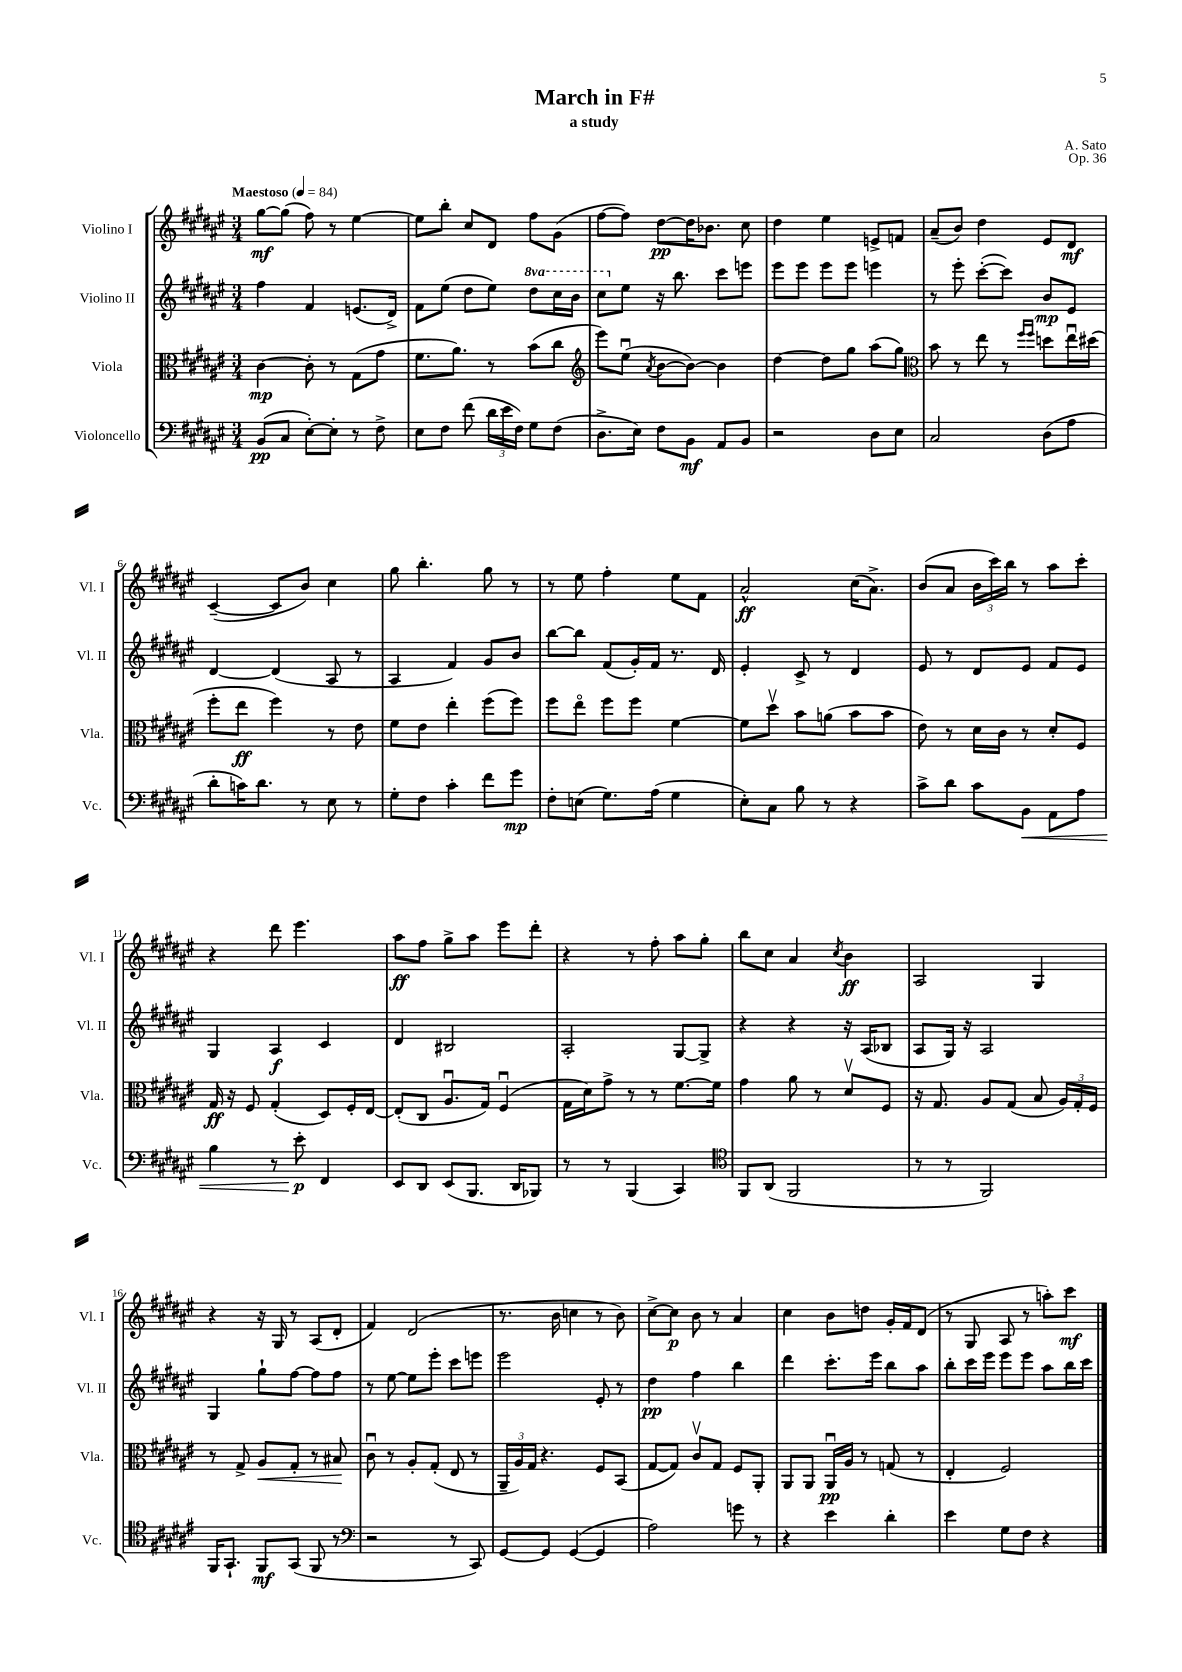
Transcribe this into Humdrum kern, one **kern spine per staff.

**kern	**dynam	**kern	**dynam	**kern	**dynam	**kern	**dynam
*part4	*part4	*part3	*part3	*part2	*part2	*part1	*part1
*staff4	*staff4	*staff3	*staff3	*staff2	*staff2	*staff1	*staff1
*I"Violoncello	*	*I"Viola	*	*I"Violino II	*	*I"Violino I	*
*I'Vc.	*	*I'Vla.	*	*I'Vl. II	*	*I'Vl. I	*
*clefF4	*	*clefC3	*	*clefG2	*	*clefG2	*
*k[f#c#g#d#a#e#]	*	*k[f#c#g#d#a#e#]	*	*k[f#c#g#d#a#e#]	*	*k[f#c#g#d#a#e#]	*
*M3/4	*	*M3/4	*	*M3/4	*	*M3/4	*
*MM84	*	*MM84	*	*MM84	*	*MM84	*
=1	=1	=1	=1	=1	=1	=1	=1
!	!	!	!	!	!	!LO:TX:a:B:t=Maestoso	!
(8BB/L	pp	[4c#\	mp	4ff#\	.	[8gg#\L	mf
8C#/J	.	.	.	.	.	(8gg#\J]	.
[8E#'\L)	.	8c#'\]	.	4f#/	.	8ff#\)	.
8E#'\J]	.	8r	.	.	.	8r	.
8r	.	(8G#\L	.	(8.en/L	.	[4ee#\	.
8F#^\	.	8g#\J	.	.	.	.	.
.	.	.	.	16d#^/Jk)	.	.	.
=2	=2	=2	=2	=2	=2	=2	=2
8E#\L	.	8.f#\L	.	8f#\L	.	8ee#\L]	.
8F#\J	.	.	.	(8ee#\J	.	8bb'\J	.
.	.	8.a#\J)	.	.	.	.	.
(8f#\	.	.	.	8dd#\L	.	8cc#/L	.
24d#\LL	.	8r	.	8ee#\J)	.	8d#/J	.
24e#\	.	.	.	.	.	.	.
24F#\JJ)	.	.	.	.	.	.	.
*	*	*	*	*8va	*	*	*
8G#\L	.	(8b\L	.	8ddd#\L	.	8ff#\L	.
(8F#\J	.	8cc#\J	.	16ccc#\L	.	(8g#\J	.
.	.	.	.	16bb\JJ	.	.	.
=3	=3	=3	=3	=3	=3	=3	=3
*	*	*clefG2	*	*	*	*	*
8.D#^\L	.	8eee#\L)	.	8ccc#\L	.	[8ff#\L	.
*	*	*	*	*X8va	*	*	*
.	.	(8ee#u\J	.	8ee#\J	.	8ff#\J])	.
16E#\Jk)	.	.	.	.	.	.	.
.	.	8qa#/	.	.	.	.	.
8F#\L	.	[8b\L	.	16r	.	[8dd#\L	pp
.	.	.	.	8.bb\	.	.	.
8BB\J	mf	8b\J_)	.	.	.	16dd#\K]	.
.	.	.	.	.	.	8.b-X\J	.
8AA#/L	.	4b\]	.	8ccc#\L	.	.	.
8BB/J	.	.	.	8eeen\J	.	8cc#\	.
=4	=4	=4	=4	=4	=4	=4	=4
2r	.	[4dd#\	.	8eee#\L	.	4dd#\	.
.	.	.	.	8eee#\J	.	.	.
.	.	8dd#\L]	.	8eee#\L	.	4ee#\	.
.	.	8gg#\J	.	8eee#\J	.	.	.
8D#\L	.	(8aa#\L	.	4eeen\	.	8en^/L	.
8E#\J	.	8gg#\J)	.	.	.	8fn/J	.
=5	=5	=5	=5	=5	=5	=5	=5
*	*	*clefC3	*	*	*	*	*
2C#/	.	8b\	.	8r	.	(8a#~/L	.
.	.	8r	.	8eee#'\	.	8b/J)	.
.	.	8ee#\	.	([8ccc#'\L	.	4dd#\	.
.	.	8r	.	8ccc#\J])	.	.	.
.	.	16qqff#/LL	.	.	.	.	.
.	.	16qqff#/JJ	.	.	.	.	.
(8D#\L	.	8ddn\L	.	8b/L	mp	8e#/L	.
8A#\J	.	16ee#u\L	.	8e#/J	.	8d#/J	mf
.	.	(16dd#X\JJ	.	.	.	.	.
!!LO:LB:g=z
=6	=6	=6	=6	=6	=6	=6	=6
8d#'\L	.	8ff#'\L	.	[4d#/	.	([4c#~/	.
16cn\K)	.	8ee#\J	ff	.	.	.	.
8.d#\J	.	.	.	.	.	.	.
.	.	4ff#\)	.	(4d#/]	.	8c#/L]	.
8r	.	.	.	.	.	8b/J)	.
8E#\	.	8r	.	8A#/	.	4cc#\	.
8r	.	8e#\	.	8r	.	.	.
=7	=7	=7	=7	=7	=7	=7	=7
8G#'\L	.	8f#\L	.	4A#/	.	8gg#\	.
8F#\J	.	8e#\J	.	.	.	4.bb'\	.
4c#'\	.	4ee#'\	.	4f#/)	.	.	.
8f#\L	.	(8ff#\L	.	8g#/L	.	8gg#\	.
8g#\J	mp	8ff#\J)	.	8b/J	.	8r	.
=8	=8	=8	=8	=8	=8	=8	=8
8F#'\L	.	8ff#\L	.	[8bb\L	.	8r	.
(8En\J	.	8ee#\J	.	8bb\J]	.	8ee#\	.
8.G#\L)	.	8ff#\L	.	(8f#/L	.	4ff#'\	.
.	.	8ff#\J	.	16g#'/L)	.	.	.
(16A#\Jk	.	.	.	16f#/JJ	.	.	.
4G#\	.	[4f#\	.	8.r	.	8ee#\L	.
.	.	.	.	.	.	8f#\J	.
.	.	.	.	16d#/	.	.	.
=9	=9	=9	=9	=9	=9	=9	=9
8E#'\L)	.	8f#\L]	.	4e#'/	.	2a#^^/	ff
8C#\J	.	8dd#v\J	.	.	.	.	.
8B\	.	8b\L	.	8c#^/	.	.	.
8r	.	(8an\J	.	8r	.	.	.
4r	.	8b\L	.	4d#/	.	(16cc#\KL	.
.	.	.	.	.	.	8.a#^\J)	.
.	.	8b\J	.	.	.	.	.
=10	=10	=10	=10	=10	=10	=10	=10
8c#^\L	.	8e#\)	.	8e#/	.	(8b/L	.
8d#\J	.	8r	.	8r	.	8a#/J	.
8c#\L	.	16d#\LL	.	8d#/L	.	24b\LL	.
.	.	.	.	.	.	24ccc#\)	.
.	.	16c#\JJ	.	.	.	.	.
.	.	.	.	.	.	24bb\JJ	.
!	!LO:HP:b	!	!	!	!	!	!
8BB\J	<	8r	.	8e#/J	.	8r	.
8AA#\L	.	8d#'/L	.	8f#/L	.	8aa#\L	.
8A#\J	.	8F#/J	.	8e#/J	.	8ccc#'\J	.
!!LO:LB:g=z
=11	=11	=11	=11	=11	=11	=11	=11
4B\	.	16G#/	ff	4G#/	.	4r	.
.	.	16r	.	.	.	.	.
.	.	8F#/	.	.	.	.	.
8r	.	(4G#'/	.	4A#/	f	8ddd#\	.
8e#'\	p	.	.	.	.	4.eee#\	.
4FF#/	[	8D#/L)	.	4c#/	.	.	.
.	.	16F#'/L	.	.	.	.	.
.	.	[16E#/JJ	.	.	.	.	.
=12	=12	=12	=12	=12	=12	=12	=12
8EE#/L	.	(8E#'/L]	.	4d#/	.	8aa#\L	ff
8DD#/J	.	8C#/J	.	.	.	8ff#\J	.
(8EE#/L	.	8.A#u/L	.	2B#X/	.	8gg#^\L	.
8.BBB/J	.	.	.	.	.	8aa#\J	.
.	.	16G#/Jk)	.	.	.	.	.
.	.	(4F#u/	.	.	.	8eee#\L	.
16DD#/KL	.	.	.	.	.	.	.
8BBB-X/J)	.	.	.	.	.	8ddd#'\J	.
=13	=13	=13	=13	=13	=13	=13	=13
8r	.	16G#\LL	.	2A#'/	.	4r	.
.	.	16d#\J)	.	.	.	.	.
8r	.	8g#^\J	.	.	.	.	.
(4BBB/	.	8r	.	.	.	8r	.
.	.	8r	.	.	.	8ff#'\	.
4CC#/)	.	[8.f#\L	.	[8G#/L	.	8aa#\L	.
.	.	.	.	8G#^/J]	.	8gg#'\J	.
.	.	16f#\Jk]	.	.	.	.	.
=14	=14	=14	=14	=14	=14	=14	=14
*clefC4	*	*	*	*	*	*	*
8FF#/L	.	4g#\	.	4r	.	8bb\L	.
(8AA#/J	.	.	.	.	.	8cc#\J	.
2FF#/	.	8a#\	.	4r	.	4a#/	.
.	.	8r	.	.	.	.	.
.	.	.	.	.	.	8qcc#/	.
.	.	8d#v/L	.	16r	.	4b\	ff
.	.	.	.	(16A#/KL	.	.	.
.	.	8F#/J	.	8B-X/J	.	.	.
=15	=15	=15	=15	=15	=15	=15	=15
8r	.	16r	.	8A#/L	.	2A#/	.
.	.	8.G#/	.	.	.	.	.
8r	.	.	.	16G#/Jk)	.	.	.
.	.	.	.	16r	.	.	.
2FF#/)	.	8A#/L	.	2A#/	.	.	.
.	.	(8G#/J	.	.	.	.	.
.	.	8B/	.	.	.	4G#/	.
.	.	24A#/LL)	.	.	.	.	.
.	.	24G#'/	.	.	.	.	.
.	.	24F#/JJ	.	.	.	.	.
!!LO:LB:g=z
=16	=16	=16	=16	=16	=16	=16	=16
16FF#/KL	.	8r	.	4G#/	.	4r	.
8.GG#`/J	.	.	.	.	.	.	.
.	.	8G#^/	.	.	.	.	.
!	!	!	!LO:HP:b	!	!	!	!
8FF#/L	mf	8A#/L	<	8gg#`\L	.	16r	.
.	.	.	.	.	.	16G#/	.
(8GG#/J	.	8G#'/J	.	[8ff#\J	.	8r	.
8FF#/	.	8r	.	8ff#\L]	.	(8A#/L	.
8r	.	8B#X/	.	8ff#\J	.	8d#'/J	.
.	.	.	[	.	.	.	.
=17	=17	=17	=17	=17	=17	=17	=17
*clefF4	*	*	*	*	*	*	*
2r	.	8c#u\	.	8r	.	4f#/)	.
.	.	8r	.	[8ee#\	.	.	.
.	.	8A#'/L	.	8ee#\L]	.	(2d#/	.
.	.	(8G#'/J	.	8eee#'\J	.	.	.
8r	.	8E#/	.	8ccc#\L	.	.	.
8CC#/)	.	8r	.	8eeen\J	.	.	.
=18	=18	=18	=18	=18	=18	=18	=18
[8GG#/L	.	24AA#~/LL	.	2eee#\	.	8.r	.
.	.	24A#/)	.	.	.	.	.
.	.	24G#/JJ	.	.	.	.	.
8GG#/J]	.	4.r	.	.	.	.	.
.	.	.	.	.	.	16b\	.
([4GG#/	.	.	.	.	.	4ccn\	.
4GG#/]	.	8F#/L	.	8e#'/	.	8r	.
.	.	(8BB/J	.	8r	.	8b\)	.
=19	=19	=19	=19	=19	=19	=19	=19
2A#\)	.	[8G#/L	.	4dd#\	pp	[8cc#^\L	.
.	.	8G#/J])	.	.	.	8cc#\J]	p
.	.	8c#v/L	.	4ff#\	.	8b\	.
.	.	8G#/J	.	.	.	8r	.
8gn\	.	8F#/L	.	4bb\	.	4a#/	.
8r	.	8AA#'/J	.	.	.	.	.
=20	=20	=20	=20	=20	=20	=20	=20
4r	.	8AA#/L	.	4ddd#\	.	4cc#\	.
.	.	8AA#/J	.	.	.	.	.
4e#\	.	16AA#u/LL	pp	8.ccc#'\L	.	8b\L	.
.	.	16A#/JJ	.	.	.	.	.
.	.	8r	.	.	.	8ddn\J	.
.	.	.	.	16eee#\Jk	.	.	.
4d#'\	.	(8Gn/	.	8bb\L	.	16g#'/LL	.
.	.	.	.	.	.	16f#/J	.
.	.	8r	.	8aa#\J	.	(8d#/J	.
=21	=21	=21	=21	=21	=21	=21	=21
4e#\	.	4E#'/	.	8bb'\L	.	8r	.
.	.	.	.	16ccc#\L	.	8G#/	.
.	.	.	.	16eee#\JJ	.	.	.
8G#\L	.	2F#/)	.	8eee#\L	.	8A#/	.
8F#\J	.	.	.	8eee#\J	.	8r	.
4r	.	.	.	8aa#\L	.	8aan'\L)	.
.	.	.	.	16bb\L	.	8ccc#\J	mf
.	.	.	.	16ccc#\JJ	.	.	.
==	==	==	==	==	==	==	==
*-	*-	*-	*-	*-	*-	*-	*-
